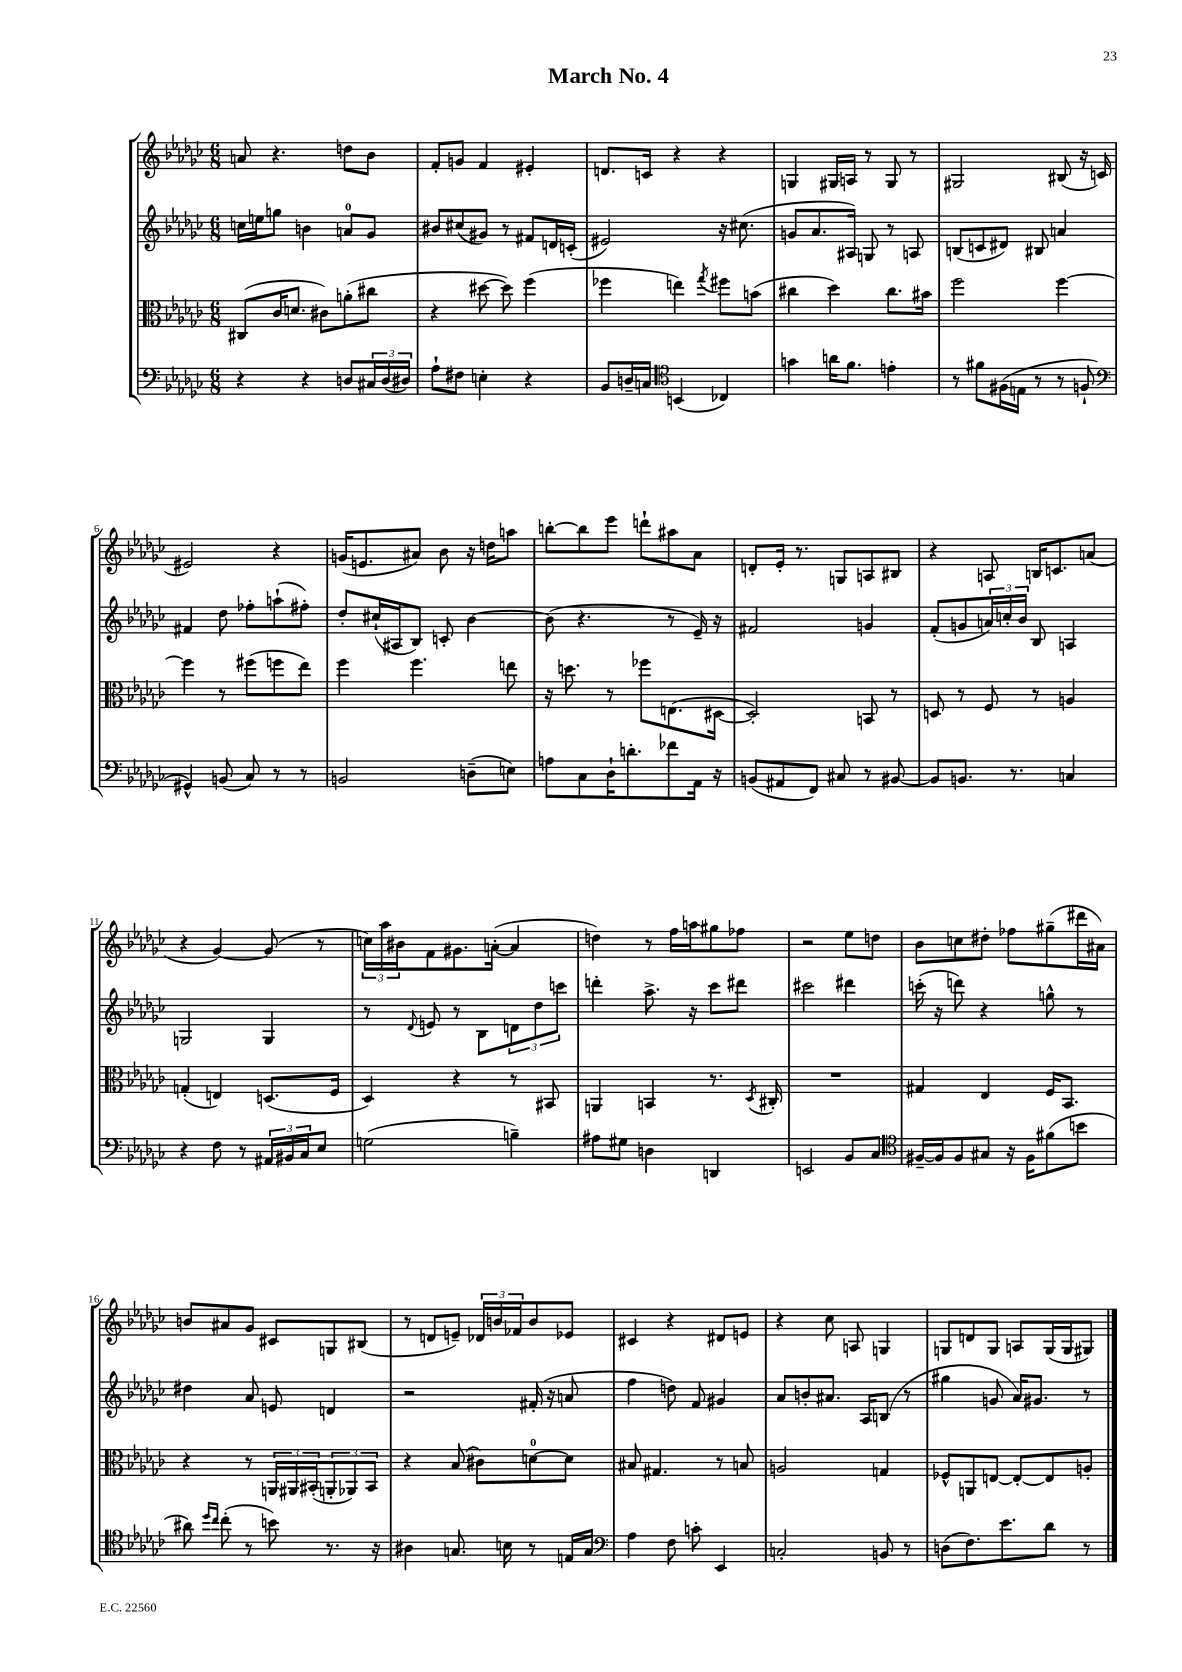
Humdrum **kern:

**kern	**kern	**kern	**kern
*part4	*part3	*part2	*part1
*staff4	*staff3	*staff2	*staff1
*clefF4	*clefC3	*clefG2	*clefG2
*k[b-e-a-d-g-c-]	*k[b-e-a-d-g-c-]	*k[b-e-a-d-g-c-]	*k[b-e-a-d-g-c-]
*M6/8	*M6/8	*M6/8	*M6/8
=1	=1	=1	=1
4r	(8C#X/L	16ccn\LL	8an/
.	.	16een\J	.
.	16c-/K	8ggn\J	4.r
.	8.dn/J	.	.
4r	.	4bn\	.
.	8c#X\L)	.	.
8Dn/L	(8an'\	8an/L	8ddn\L
24C#X/L	8cc#X\J	8g-/J	8b-\J
(24D/	.	.	.
24D#X/JJ)	.	.	.
=2	=2	=2	=2
8A-`\L	4r	8b#X/L	8f'/L
8F#X\J	.	(8cc#X/	8gn/J
4En'\	[8dd#X\	8g#X/J)	4f/
.	8dd#\])	8r	.
4r	(4ff\	8f#X/L	4e#X'/
.	.	16dn/L	.
.	.	(16cn'/JJ	.
=3	=3	=3	=3
8BB-/L	4ff-X\	2e#X/)	8.dn/L
16Dn~/L	.	.	.
16Cn/JJ	.	.	16cn/Jk
*clefC4	*	*	*
(4BBn/	4een\)	.	4r
.	8qgg-/	.	.
4C-X/)	8ff#X\L	16r	4r
.	.	(8.cc#X\	.
.	(8bn\J	.	.
=4	=4	=4	=4
4gn\	4cc#X\	8gn/L	4Gn/
.	.	8.a-/	.
16an\KL	4dd-\)	.	16G#X/LL
8.f\J	.	16A#X/Jk)	16An/JJ
.	.	8Gn/	8r
4en'\	8.cc#\L	8r	8G#/
.	.	8An/	8r
.	16b#X\Jk	.	.
=5	=5	=5	=5
8r	2ff\	(8Bn/L	2G#X/
8f#X\L	.	8cn/	.
(16F#X\L	.	8d#X/J)	.
16En\JJ	.	.	.
8r	.	8B#X/	.
8r	[4ff\	4an/	(8B#X/
8Fn`/	.	.	16r
.	.	.	16cn/
!!LO:LB:g=z
=6	=6	=6	=6
*clefF4	*	*	*
4GG#X^^/)	4ff\]	4f#X/	2e#X/)
(8BBn/	8r	8dd-\	.
8C-/)	(8ff#X\L	8ff-X'\L	.
8r	8ffn\	(8aan`\	4r
8r	8ee-\J)	8ff#X'\J)	.
=7	=7	=7	=7
2BBn/	4ff\	8dd-'/L	(16gn/KL
.	.	.	8.en/
.	.	(16cc#X`/L	.
.	.	16A#X/J	.
.	4.ff\	8B-/J)	8a#X/J)
.	.	8cn'/	8b-\
(8Dn~\L	.	[4b-\	16r
.	.	.	16ddn\KL
8En\J)	8een\	.	8aan\J
=8	=8	=8	=8
8An\L	16r	(8b-\]	[8bbn'\L
.	8.ddn\	.	.
8C-\	.	4.r	8bb\]
16D-`\K	8r	.	8eee-\J
8.dn'\	.	.	.
.	8ff-X\L	.	8dddn`\L
8f-X\	(8.En\	8r	8aa#X\
16AA-\Jk	.	16e-~/)	8a-\J
16r	[16D#X\Jk	16r	.
=9	=9	=9	=9
(8BBn/L	2D#'/])	2f#X/	8dn'/L
8AA#X/	.	.	16e-'/Jk
.	.	.	8.r
8FF/J)	.	.	.
8C#X/	.	.	8Gn/L
8r	8BBn/	4gn/	8An/
[8BB#X/	8r	.	8B#X/J
=10	=10	=10	=10
8BB#/L]	8Dn/	(8f'/L	4r
8.BBn/J	8r	8gn/	.
.	8F/	24an/L)	8An/
.	.	24ccn'/	.
8.r	.	.	.
.	.	24b-/JJ	.
.	8r	8B-/	16Bn/KL
.	.	.	8.cn/
4Cn/	4An/	4An/	.
.	.	.	(8an/J
!!LO:LB:g=z
=11	=11	=11	=11
4r	(4Gn'/	2Gn/	4r
8F\	4En/)	.	[4g-/)
8r	.	.	.
24AA#X/LL	(8.Dn/L	4G/	(8g-/]
24BB#X/	.	.	.
24C-/J	.	.	.
8E-/J	.	.	8r
.	16F/Jk	.	.
=12	=12	=12	=12
(2Gn\	4D-/)	8r	24ccn\LL)
.	.	.	24aa-\
.	.	.	24b#X\J
.	.	8qqd-/	.
.	.	8en/	8f\
.	4r	8r	8.g#X\
.	.	8B-\L	.
.	.	.	([16an'\Jk
4Bn~\)	8r	12dn\	4a/]
.	.	12dd-\	.
.	8BB#X/	.	.
.	.	12cccn\J	.
=13	=13	=13	=13
8A#X\L	4AAn/	4dddn'\	4ddn\)
8G#X\J	.	.	.
4Dn\	4BBn/	8.aa-^\	8r
.	.	.	16ff\LL
.	.	16r	16aan\J
4DDn/	8.r	8ccc-\L	8gg#X\
.	.	8ddd#X\J	8ff-X\J
.	8qD-/	.	.
.	16C#X'/	.	.
=14	=14	=14	=14
2EEn/	2.r	2ccc#X\	2r
8BB-/L	.	4ddd#X\	8ee-\L
8C-/J	.	.	8ddn\J
=15	=15	=15	=15
*clefC4	*	*	*
[16F#X~/LL	4G#X/	(16cccn'\	8b-\L
16F#/J]	.	16r	.
8F#/	.	8dddn\)	8ccn\
8G#X/J	4E-/	4r	8dd#X'\J
16r	.	.	8ff-X\L
16F#\KL	.	.	.
(8f#X\	16F/KL	8ggn^^\	(8gg#X~\
.	8.BB-/J	.	.
8bn\J	.	8r	16ddd#X\L
.	.	.	16a#X\JJ)
!!LO:LB:g=z
=16	=16	=16	=16
8a#X\)	4r	4dd#X\	8bn/L
16qqdd-/LL	.	.	.
16qqcc-/JJ	.	.	.
(8cc-'\	.	.	8a#X/
8r	8r	8a-/	8g-/J
8bn\)	24AAn/LL	8en/	8c#X/L
.	24AA#X/	.	.
.	(24BB#X'/J	.	.
8.r	12AAn'/	4dn/	8Gn/
.	12AA-X/)	.	.
.	.	.	(8B#X/J
.	12BB#/J	.	.
16r	.	.	.
=17	=17	=17	=17
4A#X\	4r	2r	8r
.	.	.	8dn/L
8.Gn/	(8B-/	.	8en~/J)
.	8c#X\L)	.	24d-X/LL
.	.	.	24bn/
16Bn\	.	.	.
.	.	.	24f-X/J
8r	[8dn\	(16f#X'/	8b/
.	.	16r	.
16En/LL	8d\J]	8an/	8e-X/J
16G/JJ	.	.	.
=18	=18	=18	=18
*clefF4	*	*	*
4A-\	8B#X/	4ff\	4c#X/
.	4.G#X/	.	.
8F\	.	8ddn\)	4r
8cn'\	.	8f/	.
4EE-/	8r	4g#X/	8d#X/L
.	8Bn/	.	8en/J
=19	=19	=19	=19
2Cn'/	2An/	8a-/L	4r
.	.	8bn'/	.
.	.	8.a#X/J	8cc-\
.	.	.	8An/
.	.	16A-/KL	.
8BBn/	4Gn/	(8Bn/J	4Gn/
8r	.	8r	.
=20	=20	=20	=20
(8Dn\L	8F-X^^/L	4gg#X\	8Gn/L
8.F\)	8AAn/	.	8dn/
.	[8En/J	8gn/	8G/J
8.e-\	.	.	.
.	8E'/L_	16a-/KL)	8An/L
.	.	8.g#X/J	.
8d-\J	8E/]	.	(16G/L
.	.	.	16G/J
8r	8An'/J	8r	8G#X/J)
==	==	==	==
*-	*-	*-	*-
